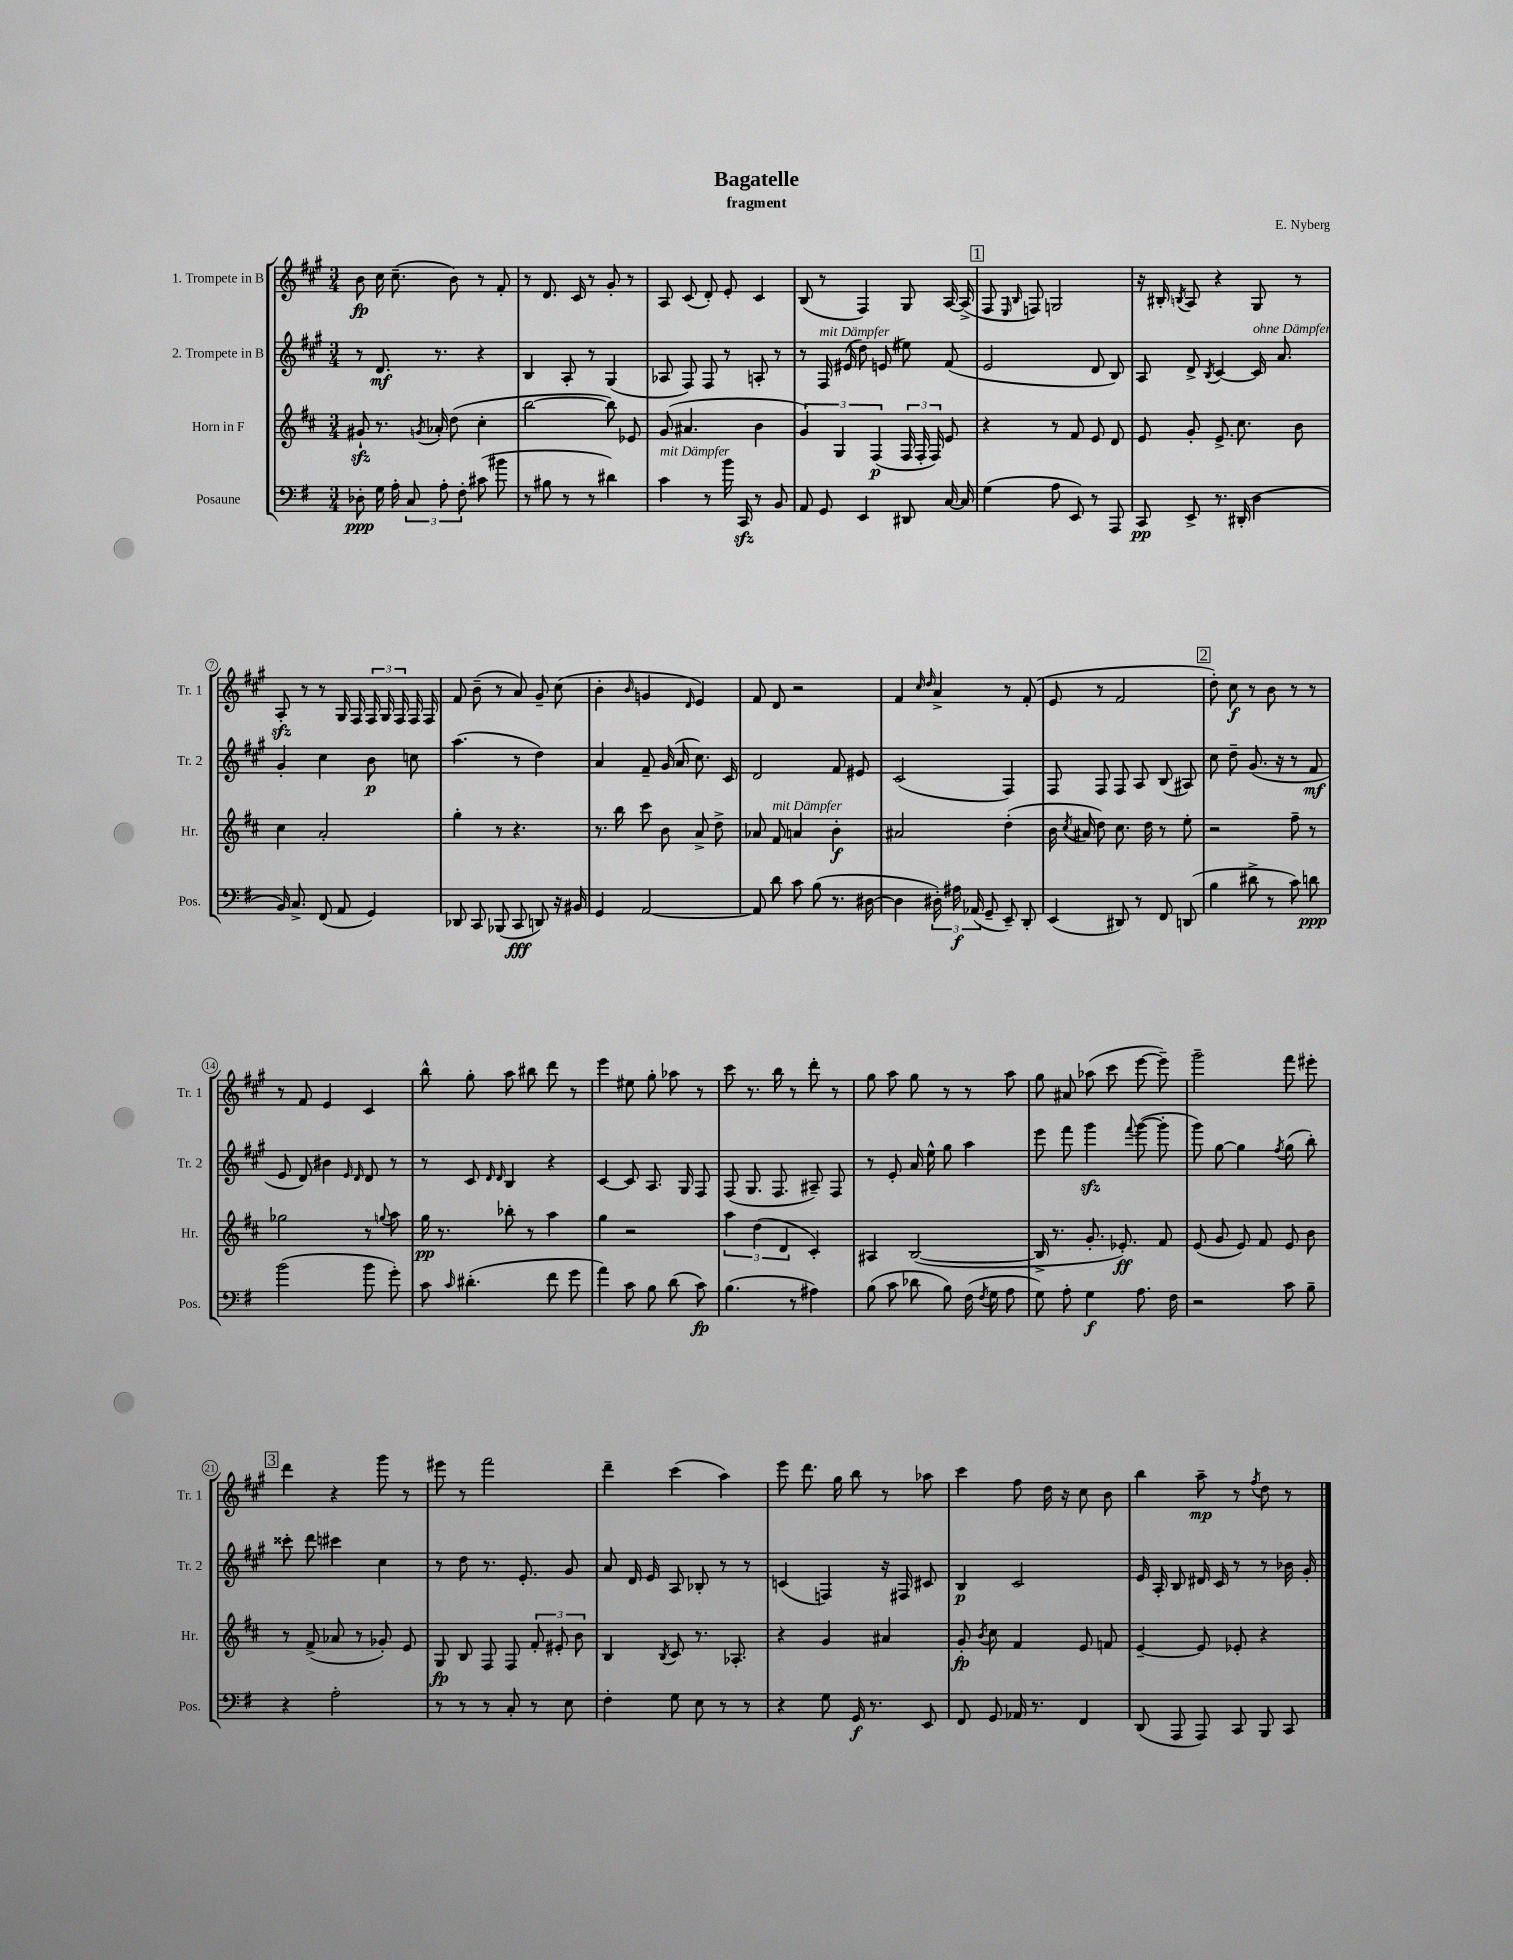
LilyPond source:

\header { title = "Bagatelle" composer = "E. Nyberg" subtitle = "fragment" }
<<
\new StaffGroup <<
\new Staff = "s0" \with { instrumentName = "1. Trompete in B" shortInstrumentName = "Tr. 1" } {
    \clef treble \key a \major \numericTimeSignature \time 3/4
    \autoBeamOff b'8\fp cis''16 cis''8.--( b'8) r8 fis'8-. |
    r8 d'8. cis'16 r8 gis'8-. r8 |
    a8 cis'8( d'8-.) e'8-. cis'4 |
    b8( r8 fis4) gis8 a16~ a16->( |
    \mark \markup { \box "1" } fis8 \grace { e16 b16 } f8) g2 |
    r16 bis16-. \acciaccatura { b8 } a8 r4 gis8 r8 |
    a8-.\sfz r8 r8 gis16 fis16 \tuplet 3/2 { fis16 gis16 fis16 } fis16 fis16 |
    fis'8 b'8--( r8 a'8) gis'8-- cis''8( |
    b'4-. \grace { b'16 } g'4 \grace { d'16 } e'4) |
    fis'8 d'8 r2 |
    fis'4 \grace { cis''16 d''16 } a'4-> r8 fis'8-.( |
    e'8 r8 fis'2 |
    \mark \markup { \box "2" } d''8-.) cis''8\f r8 b'8 r8 r8 |
    r8 fis'8 e'4 cis'4 |
    b''8-^ gis''8-. a''8 bis''8 d'''8 r8 |
    e'''4 eis''8 gis''8-. aes''8 r8 |
    cis'''8 r8. b''16 r8 d'''8-. r8 |
    gis''8 a''8 gis''8 r8 r8 a''8 |
    gis''8 ais'8 aes''8( cis'''8 e'''8~ e'''8--) |
    gis'''2-- fis'''8 eis'''8-. |
    \mark \markup { \box "3" } d'''4 r4 gis'''8 r8 |
    eis'''8 r8 fis'''2 |
    d'''4-- cis'''4( a''4) |
    e'''8 d'''8. gis''16 b''8 r8 aes''8 |
    cis'''4 fis''8 d''16 r16 cis''8 b'8 |
    b''4 a''8--\mp r8 \acciaccatura { fis''8 } d''8 r8 \bar "|." |
}
\new Staff = "s1" \with { instrumentName = "2. Trompete in B" shortInstrumentName = "Tr. 2" } {
    \clef treble \key a \major \numericTimeSignature \time 3/4
    \autoBeamOff r8 d'8.\mf r8. r4 |
    b4 a8-. r8 gis4( |
    aes8 fis8) fis8 r8 a8-. r8 |
    r8 fis16^\markup { \italic "mit Dämpfer" } eis'16( d''8) e'8( eis''8) fis'8( |
    \mark \markup { \box "1" } e'2 d'8 b8) |
    a8 d'8-> \acciaccatura { b8 } cis'4~ cis'16^\markup { \italic "ohne Dämpfer" } a'8. |
    gis'4-. cis''4 b'8\p c''8 |
    a''4.( r8 d''4) |
    a'4 fis'8-- gis'16( a'16 cis''8.) cis'16 |
    d'2 fis'8 eis'8 |
    cis'2( fis4) |
    fis8 fis8 fis8 a8 b8( ais8) |
    \mark \markup { \box "2" } cis''8 d''8-- gis'8.( r16 r8 fis'8\mf |
    e'8 d'8) bis'4 \grace { e'16 d'16 } d'8 r8 |
    r8 cis'8 \grace { d'16 d'16 } b4 r4 |
    cis'4~ cis'8 a8. gis16 fis8 |
    fis8( gis8. fis8. ais8--) fis8 |
    r8 e'8-. a'16 e''16-^ gis''8 a''4 |
    e'''8 fis'''8 gis'''4\sfz \appoggiatura { fis'''8 } gis'''8~( gis'''8-. |
    gis'''8) gis''8~ gis''4 \acciaccatura { fis''8 } gis''8( b''8-.) |
    \mark \markup { \box "3" } cisis'''8-. d'''8 cis'''4 cis''4 |
    r8 d''8 r8. e'8.-. gis'8 |
    a'8 d'16 e'16 a8 bes8-. r8 r8 |
    c'4( f4) r16 fis16 cis'8 |
    b4\p cis'2 |
    e'16 a16-. b8 dis'16 cis'16 r8 r8 bes'16 gis'16-. \bar "|." |
}
\new Staff = "s2" \with { instrumentName = "Horn in F" shortInstrumentName = "Hr." } {
    \clef treble \key d \major \numericTimeSignature \time 3/4
    \autoBeamOff gis'8-!\sfz r8. \acciaccatura { g'8 } aes'16-. d''8( cis''4-. |
    b''2~ b''8) ees'8 |
    g'8( ais'4. b'4 |
    \tuplet 3/2 { g'4) g4 fis4\p( } \tuplet 3/2 { fis16 fis16-. fis16) } e'8 |
    \mark \markup { \box "1" } r4 r8 fis'8 e'8 d'8 |
    e'8 g'8-. e'8.-> cis''8. b'8 |
    cis''4 a'2-. |
    g''4-. r8 r4. |
    r8. b''16 cis'''8 b'8 a'8-> d''8-> |
    aes'8 fis'8^\markup { \italic "mit Dämpfer" } a'4 b'4-.\f |
    ais'2 d''4-.( |
    b'16 \acciaccatura { cis''8 } ais'16 d''8) cis''8. d''16 r8 e''8-. |
    \mark \markup { \box "2" } r2 fis''8-- r8 |
    ges''2 r8 \appoggiatura { g''8 } a''8 |
    g''16\pp r8. bes''8-. r8 a''4 |
    g''4 r2 |
    \tuplet 3/2 { a''4 d''4( d'4 } cis'4-.) |
    ais4 b2~( |
    b16-> r8. g'8.-. ees'8.-.\ff) fis'8 |
    e'8( g'8 e'8) fis'8 e'8 b'8 |
    \mark \markup { \box "3" } r8 fis'8->( aes'8 r8 ges'8-.) e'8 |
    g8\fp b8 fis8 fis8 \tuplet 3/2 { fis'8-. eis'8-. b'8 } |
    b4 \acciaccatura { b8 } cis'8 r8. aes8.-. |
    r4 g'4 ais'4 |
    g'8-.\fp \acciaccatura { b'8 } cis''8 fis'4 e'8 f'8 |
    e'4~-- e'8 ees'8-. r4 \bar "|." |
}
\new Staff = "s3" \with { instrumentName = "Posaune" shortInstrumentName = "Pos." } {
    \clef bass \key g \major \numericTimeSignature \time 3/4
    \autoBeamOff des8-.\ppp g16 a16-. \tuplet 3/2 { c8 a8-. fis8-. } cis'8( bis'8 |
    r8 bis8 r8 r8 dis'4) |
    c'4^\markup { \italic "mit Dämpfer" } r8 b'16 c,16\sfz r8 b,8 |
    a,8 g,8 e,4 dis,8 c16~ c16 |
    \mark \markup { \box "1" } g4( a8 e,8) r8 a,,8 |
    c,8\pp e,8-> r8. dis,16-.( d4 |
    b,16) c8.-> fis,8( a,8 g,4) |
    des,8 c,8 bes,,8( c,8\fff d,8) r16 bis,16 |
    g,4 a,2~ |
    a,8 d'8 c'8 b8( r8. dis16~ |
    dis4 \tuplet 3/2 { dis16-.) ais16\f aes,16( } g,8-- e,8--) d,8-. |
    e,4( dis,8) r8 fis,8 d,8( |
    \mark \markup { \box "2" } b4 dis'8-> r8 c'8) d'8\ppp |
    b'2( b'8 g'8-.) |
    c'8 \grace { c'16 } dis'4.-.( fis'8 g'8 |
    a'4) c'8 b8 d'8( c'8\fp) |
    b4.( r8 ais4) |
    b8( c'8 des'8 b8) fis16( \acciaccatura { fis8 } g16 a8 |
    g8) a8-. g4\f a8. fis16 |
    r2 c'8 b8-- |
    \mark \markup { \box "3" } r4 a2-. |
    r8 r8 r8 c8-. r8 e8 |
    fis4-. g8 e8 r8 r8 |
    r4 g8 g,16\f r8. e,8 |
    fis,8 g,8 aes,16 r8. fis,4 |
    d,8( a,,8 a,,8) c,8 b,,8 c,8 \bar "|." |
}
>>
>>
\layout { \context { \Score \override BarNumber.stencil = #(make-stencil-circler 0.1 0.3 ly:text-interface::print) } }
